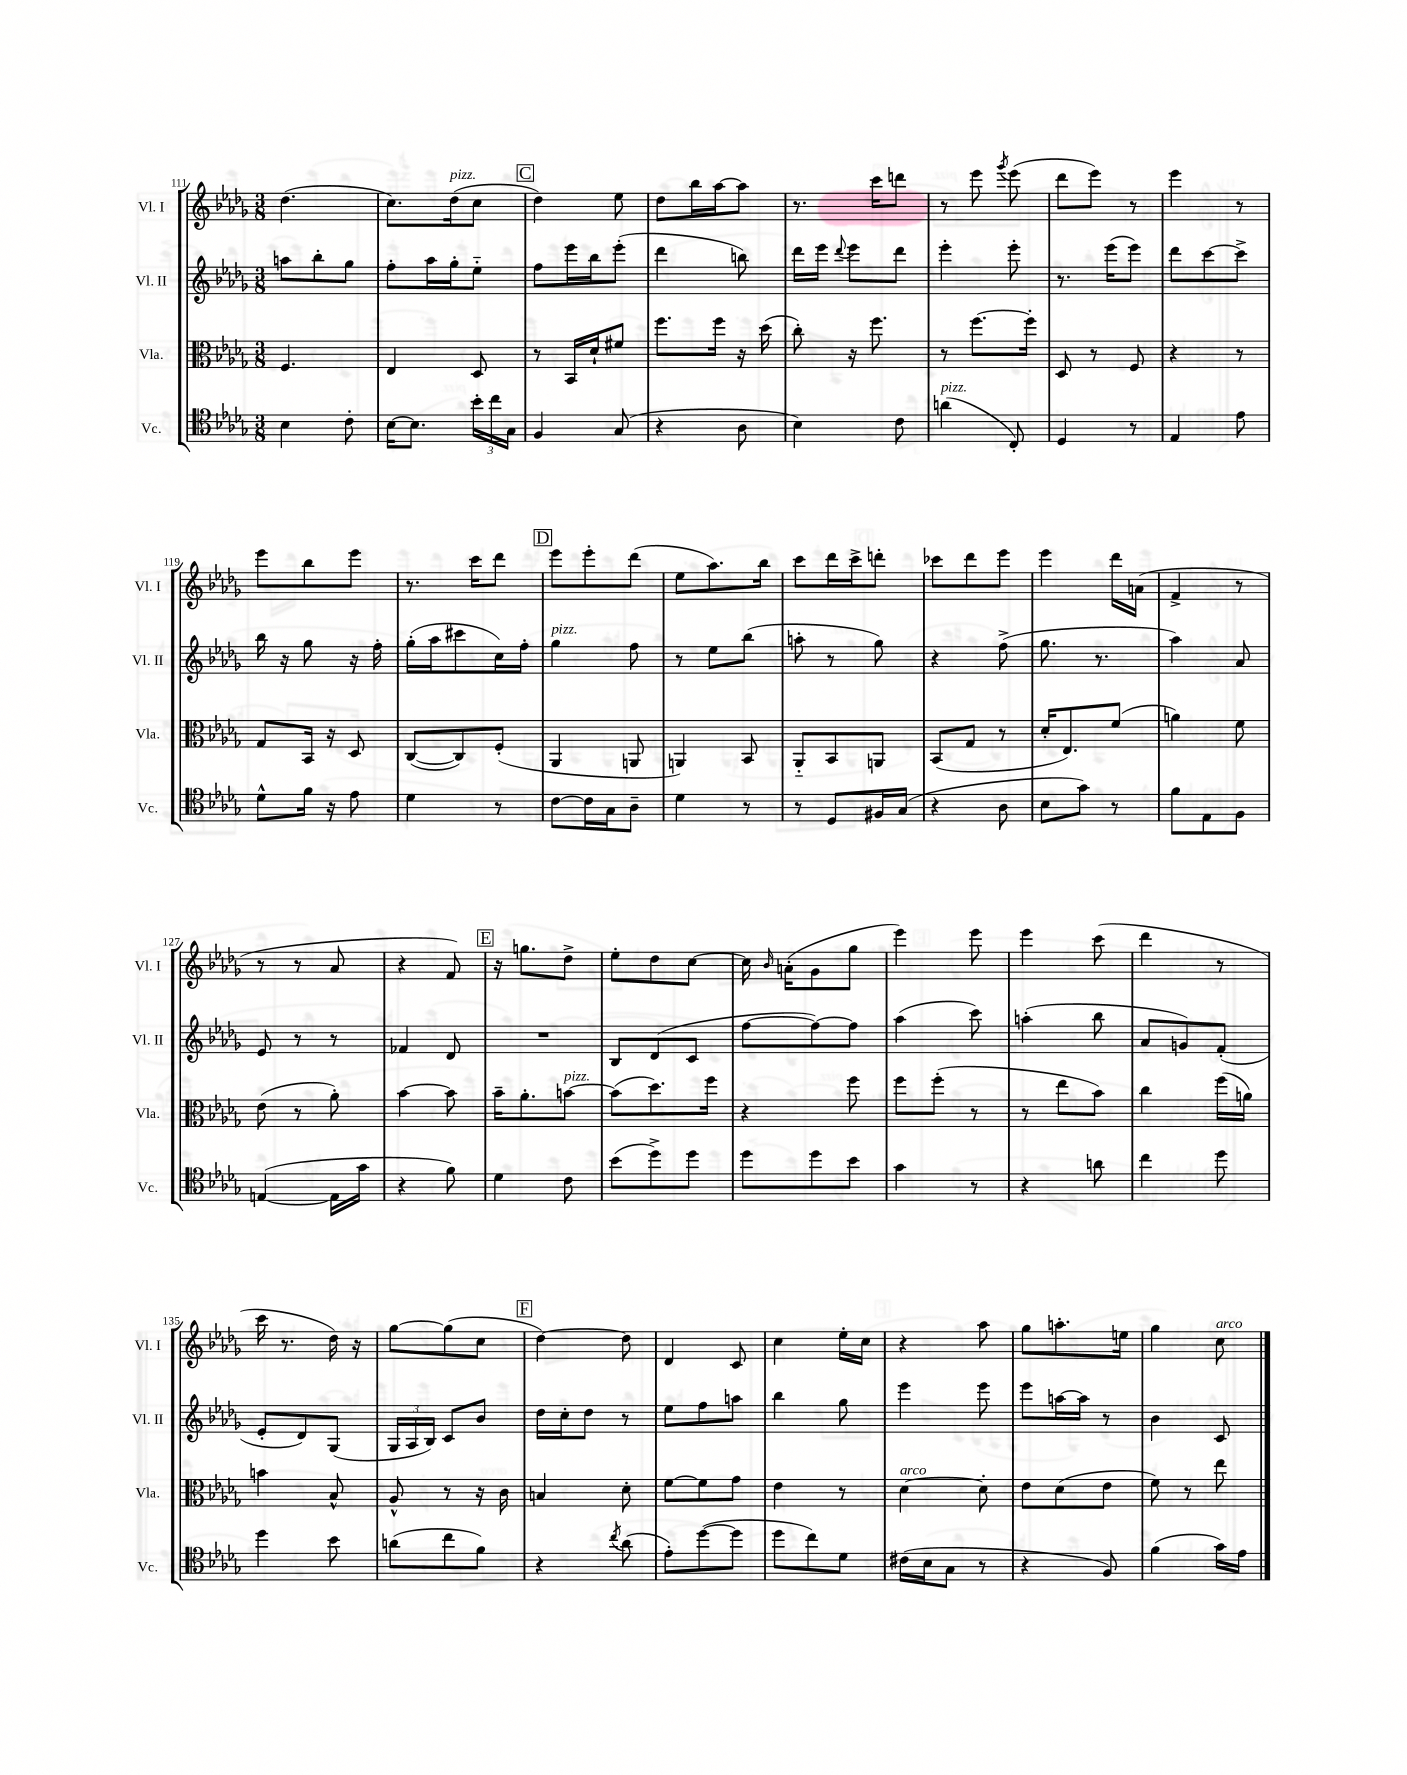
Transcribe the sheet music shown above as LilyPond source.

<<
\new StaffGroup <<
\new Staff = "s0" \with { instrumentName = "Vl. I" shortInstrumentName = "Vl. I" } {
    \clef treble \key des \major \numericTimeSignature \time 3/8
    \autoBeamOff des''4.( |
    c''8.[) des''16^\markup { \italic "pizz." }( c''8] |
    \mark \markup { \box "C" } des''4) ees''8 |
    des''8[ bes''16 aes''16~ aes''8] |
    r8. c'''16[ d'''8] |
    r8 ees'''8 \acciaccatura { ges'''8 } ees'''8( |
    des'''8[ ees'''8]) r8 |
    ees'''4 r8 |
    ees'''8[ bes''8 ees'''8] |
    r8. c'''16[ des'''8] |
    \mark \markup { \box "D" } ees'''8[ ees'''8-. des'''8]( |
    ees''8[ aes''8.) bes''16] |
    c'''8[ des'''16 c'''16-> d'''8]-. |
    ces'''8[ des'''8 ees'''8] |
    ees'''4 des'''16[ a'16]( |
    f'4-> r8 |
    r8 r8 aes'8 |
    r4 f'8) |
    \mark \markup { \box "E" } r16 g''8.[ des''8]-> |
    ees''8[-. des''8 c''8]~ |
    c''16 \grace { bes'16 } a'16[-.( ges'8 ges''8] |
    ees'''4) ees'''8 |
    ees'''4 c'''8( |
    des'''4 r8 |
    c'''16 r8. des''16) r16 |
    ges''8[~ ges''8( c''8] |
    \mark \markup { \box "F" } des''4~) des''8 |
    des'4 c'8 |
    c''4 ees''16[-. c''16] |
    r4 aes''8 |
    ges''8[ a''8.-. e''16] |
    ges''4 c''8^\markup { \italic "arco" } \bar "|." |
}
\new Staff = "s1" \with { instrumentName = "Vl. II" shortInstrumentName = "Vl. II" } {
    \clef treble \key des \major \numericTimeSignature \time 3/8
    \autoBeamOff a''8[ bes''8-. ges''8] |
    f''8[-. aes''16 ges''16-. ees''8]-_ |
    \mark \markup { \box "C" } f''8[ ees'''16 bes''16 ees'''8]-.( |
    des'''4 b''8) |
    des'''16[ ees'''16] \appoggiatura { des'''8 } ees'''8[ des'''8] |
    ees'''4-. ees'''8-. |
    r8. ees'''16[( ees'''8]) |
    des'''8[ c'''8~ c'''8]-> |
    bes''16 r16 ges''8 r16 f''16-. |
    ges''16[-.( aes''16 cis'''8 c''16) f''16]-. |
    \mark \markup { \box "D" } ges''4^\markup { \italic "pizz." } f''8 |
    r8 ees''8[ bes''8]( |
    a''8-. r8 ges''8) |
    r4 f''8->( |
    ges''8. r8. |
    aes''4) aes'8 |
    ees'8 r8 r8 |
    fes'4 des'8 |
    \mark \markup { \box "E" } R4. |
    bes8[ des'8( c'8] |
    f''8[~ f''8~) f''8] |
    aes''4( c'''8) |
    a''4-.( bes''8 |
    aes'8[ g'8) f'8]-.( |
    ees'8[-. des'8) ges8]( |
    \tuplet 3/2 { ges16[ aes16 bes16]) } c'8[ bes'8] |
    \mark \markup { \box "F" } des''16[ c''16-. des''8] r8 |
    ees''8[ f''8 a''8] |
    bes''4 ges''8 |
    ees'''4 ees'''8 |
    ees'''8[ a''16~ a''16] r8 |
    bes'4 c'8 \bar "|." |
}
\new Staff = "s2" \with { instrumentName = "Vla." shortInstrumentName = "Vla." } {
    \clef alto \key des \major \numericTimeSignature \time 3/8
    \autoBeamOff f4. |
    ees4 des8 |
    \mark \markup { \box "C" } r8 bes,16[ des'16-! fis'8] |
    f''8.[ f''16] r16 des''16( |
    c''8-.) r16 f''8. |
    r8 f''8.[~ f''16]-. |
    des8 r8 f8 |
    r4 r8 |
    ges8[ bes,16] r16 des8 |
    c8[~( c8) f8]-.( |
    \mark \markup { \box "D" } aes,4 a,8 |
    a,4) bes,8 |
    aes,8[-_ bes,8 a,8] |
    bes,8[( ges8] r8 |
    des'16[-. ees8.) f'8]( |
    a'4) f'8 |
    ees'8( r8 aes'8-.) |
    bes'4~ bes'8 |
    \mark \markup { \box "E" } bes'16[-- aes'8.-. b'8]~^\markup { \italic "pizz." } |
    b'8[( des''8.) f''16] |
    r4 f''8 |
    f''8[ f''8]-.( r8 |
    r8 ees''8[ bes'8]) |
    c''4 f''16[( a'16]) |
    b'4 bes8-^ |
    aes8-^ r8 r16 c'16 |
    \mark \markup { \box "F" } b4 des'8-. |
    f'8[~ f'8 ges'8] |
    ees'4 r8 |
    des'4~^\markup { \italic "arco" } des'8-. |
    ees'8[ des'8( ees'8] |
    f'8) r8 ees''8 \bar "|." |
}
\new Staff = "s3" \with { instrumentName = "Vc." shortInstrumentName = "Vc." } {
    \clef tenor \key des \major \numericTimeSignature \time 3/8
    \autoBeamOff bes4 c'8-. |
    bes16[~ bes8.] \tuplet 3/2 { bes'16[-. c''16 ges16] } |
    \mark \markup { \box "C" } f4 ges8( |
    r4 aes8 |
    bes4) c'8 |
    a'4^\markup { \italic "pizz." }( c8-.) |
    des4 r8 |
    ees4 ees'8 |
    des'8[-^ f'16] r16 ees'8 |
    des'4 r8 |
    \mark \markup { \box "D" } c'8[~ c'16 ges16 aes8]-- |
    des'4 r8 |
    r8 des8[ fis16 ges16]( |
    r4 aes8 |
    bes8[ ges'8]) r8 |
    f'8[ ees8 f8] |
    e4~( e16[ ges'16] |
    r4 f'8) |
    \mark \markup { \box "E" } des'4 c'8 |
    bes'8[( des''8->) des''8] |
    des''8[ des''8 bes'8] |
    ges'4 r8 |
    r4 a'8 |
    c''4 des''8 |
    des''4 bes'8 |
    a'8[( c''8 f'8]) |
    \mark \markup { \box "F" } r4 \acciaccatura { c''8 } aes'8( |
    ees'8[-.) des''8~( des''8] |
    des''8[ c''8) des'8] |
    cis'16[( bes16 ges8] r8 |
    r4 f8) |
    f'4( ges'16[) ees'16] \bar "|." |
}
>>
>>
\layout { \context { \Score currentBarNumber = #111 } }
